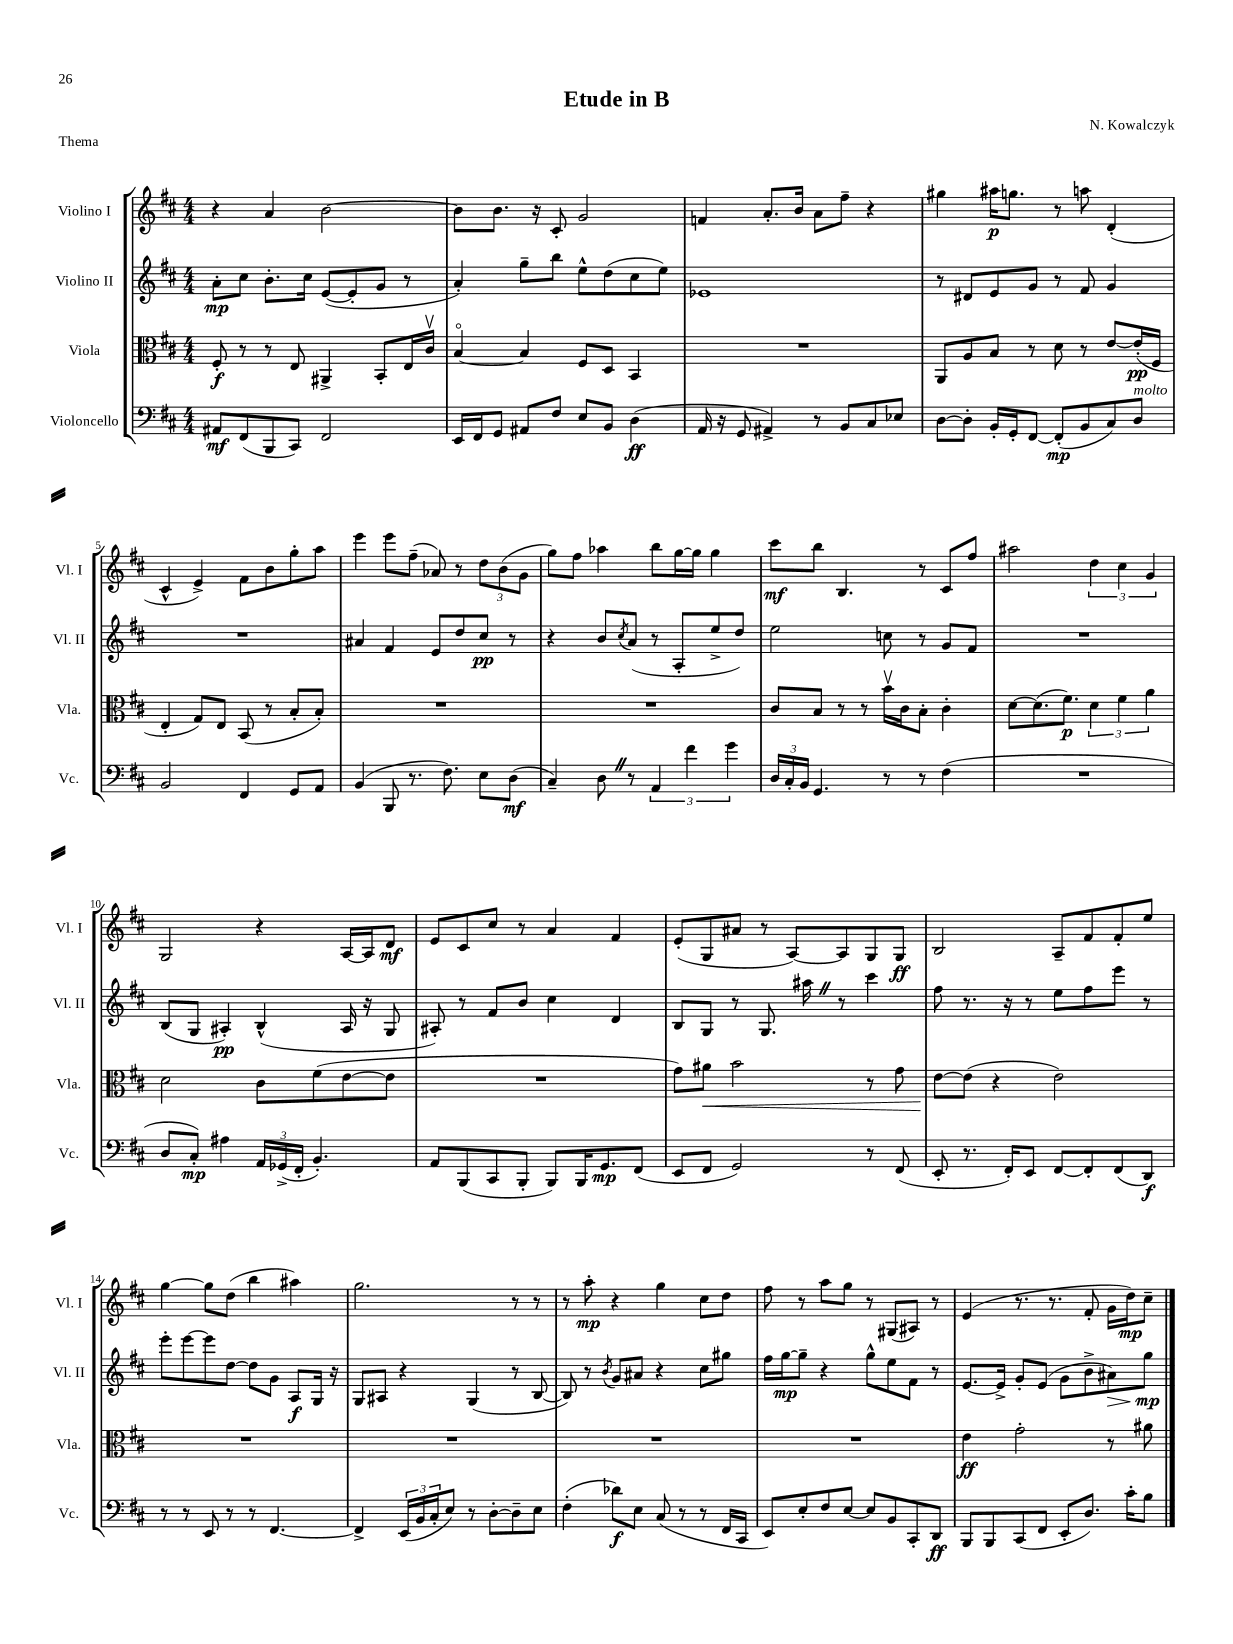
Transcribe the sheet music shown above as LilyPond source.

\header { title = "Etude in B" composer = "N. Kowalczyk" piece = "Thema" }
<<
\new StaffGroup <<
\new Staff = "s0" \with { instrumentName = "Violino I" shortInstrumentName = "Vl. I" } {
    \clef treble \key d \major \numericTimeSignature \time 4/4
    r4 a'4 b'2~ |
    b'8 b'8. r16 cis'8-. g'2 |
    f'4 a'8.-. b'16 a'8 fis''8-- r4 |
    gis''4 ais''16\p g''8. r8 a''8 d'4-.( |
    cis'4-^ e'4->) fis'8 b'8 g''8-. a''8 |
    e'''4 e'''8 fis''8--( aes'8) r8 \tuplet 3/2 { d''8 b'8( g'8 } |
    g''8) fis''8 aes''4 b''8 g''16~ g''16 g''4 |
    cis'''8\mf b''8 b4. r8 cis'8 fis''8 |
    ais''2 \tuplet 3/2 { d''4 cis''4 g'4 } |
    g2 r4 a16~ a16 d'8\mf |
    e'8 cis'8 cis''8 r8 a'4 fis'4 |
    e'8-.( g8 ais'8 r8 a8~) a8 g8 g8\ff |
    b2 a8-- fis'8 fis'8-. e''8 |
    g''4~ g''8 d''8( b''4 ais''4) |
    g''2. r8 r8 |
    r8 a''8-.\mp r4 g''4 cis''8 d''8 |
    fis''8 r8 a''8 g''8 r8 gis8( ais8) r8 |
    e'4( r8. r8. fis'8-. g'16 d''16\mp) cis''8-- \bar "|." |
}
\new Staff = "s1" \with { instrumentName = "Violino II" shortInstrumentName = "Vl. II" } {
    \clef treble \key d \major \numericTimeSignature \time 4/4
    a'8-.\mp cis''8 b'8.-. cis''16 e'8~( e'8-. g'8 r8 |
    a'4-.) g''8-- b''8 e''8-^ d''8( cis''8 e''8) |
    ees'1 |
    r8 dis'8 e'8 g'8 r8 fis'8 g'4 |
    R1 |
    ais'4 fis'4 e'8 d''8 cis''8\pp r8 |
    r4 b'8 \acciaccatura { cis''8 } a'8( r8 a8-. e''8-> d''8) |
    e''2 c''8 r8 g'8 fis'8 |
    R1 |
    b8( g8 ais4-.\pp) b4-^( ais16 r16 g8 |
    ais8-.) r8 fis'8 b'8 cis''4 d'4 |
    b8 g8 r8 g8. ais''16 \once \override BreathingSign.text = \markup { \musicglyph "scripts.caesura.straight" } \breathe r8 cis'''4 |
    fis''8 r8. r16 r8 e''8 fis''8 e'''8 r8 |
    e'''8-. e'''8~ e'''8 d''8~ d''8 g'8 a8\f g16 r16 |
    g8 ais8 r4 g4( r8 b8~ |
    b8) r8 \acciaccatura { b'8 } g'8 ais'8 r4 cis''8 gis''8 |
    fis''16 g''16~\mp g''8-- r4 g''8-^ e''8 fis'8 r8 |
    e'8.~ e'16-> g'8-. e'8( g'8 b'8-> ais'8\>) g''8\mp\! \bar "|." |
}
\new Staff = "s2" \with { instrumentName = "Viola" shortInstrumentName = "Vla." } {
    \clef alto \key d \major \numericTimeSignature \time 4/4
    fis8-.\f r8 r8 e8 ais,4-> b,8-. e16 cis'16\upbow |
    b4~\flageolet b4 fis8 d8 b,4 |
    R1 |
    a,8 a8 b8 r8 d'8 r8 e'8~ e'16-.\pp( fis16 |
    e4-. g8) e8 b,8( r8 b8-. b8-.) |
    R1 |
    R1 |
    cis'8 b8 r8 r8 b'16\upbow cis'16 b8-. cis'4-. |
    d'8~ d'8.( fis'8.\p) \tuplet 3/2 { d'4 fis'4 a'4 } |
    d'2 cis'8 fis'8( e'8~ e'8 |
    R1 |
    g'8) ais'8\< b'2 r8 g'8 |
    e'8~\! e'8( r4 e'2) |
    R1 |
    R1 |
    R1 |
    R1 |
    e'4\ff g'2-. r8 ais'8 \bar "|." |
}
\new Staff = "s3" \with { instrumentName = "Violoncello" shortInstrumentName = "Vc." } {
    \clef bass \key d \major \numericTimeSignature \time 4/4
    ais,8\mf fis,8( b,,8 cis,8) fis,2 |
    e,16 fis,16 g,8 ais,8 fis8 e8 b,8 d4\ff( |
    a,16 r16 g,8 ais,4->) r8 b,8 cis8 ees8 |
    d8~ d8-. b,16-. g,16-. fis,8~ fis,8-.\mp( b,8 cis8) d8^\markup { \italic "molto" } |
    b,2 fis,4 g,8 a,8 |
    b,4( b,,8 r8. fis8.) e8 d8\mf( |
    cis4--) d8 \once \override BreathingSign.text = \markup { \musicglyph "scripts.caesura.straight" } \breathe r8 \tuplet 3/2 { a,4 fis'4 g'4 } |
    \tuplet 3/2 { d16 cis16-. b,16 } g,4. r8 r8 fis4( |
    R1 |
    d8 cis8-.\mp) ais4 \tuplet 3/2 { a,16 ges,16->( fis,16-. } b,4.-.) |
    a,8 b,,8( cis,8 b,,8-. b,,8) b,,16 g,8.\mp fis,8( |
    e,8 fis,8 g,2) r8 fis,8( |
    e,8-. r8. fis,16-.) e,8 fis,8~ fis,8-. fis,8( d,8\f) |
    r8 r8 e,8 r8 r8 fis,4.~ |
    fis,4-> \tuplet 3/2 { e,16( b,16 cis16-. } e8) r8 d8~-. d8-- e8 |
    fis4-.( des'8\f) e8 cis8( r8 r8 fis,16 cis,16 |
    e,8) e8-. fis8 e8~ e8 b,8 cis,8-. d,8\ff |
    b,,8 b,,8 cis,8( fis,8 e,8-. d8.) cis'16-. b8 \bar "|." |
}
>>
>>
